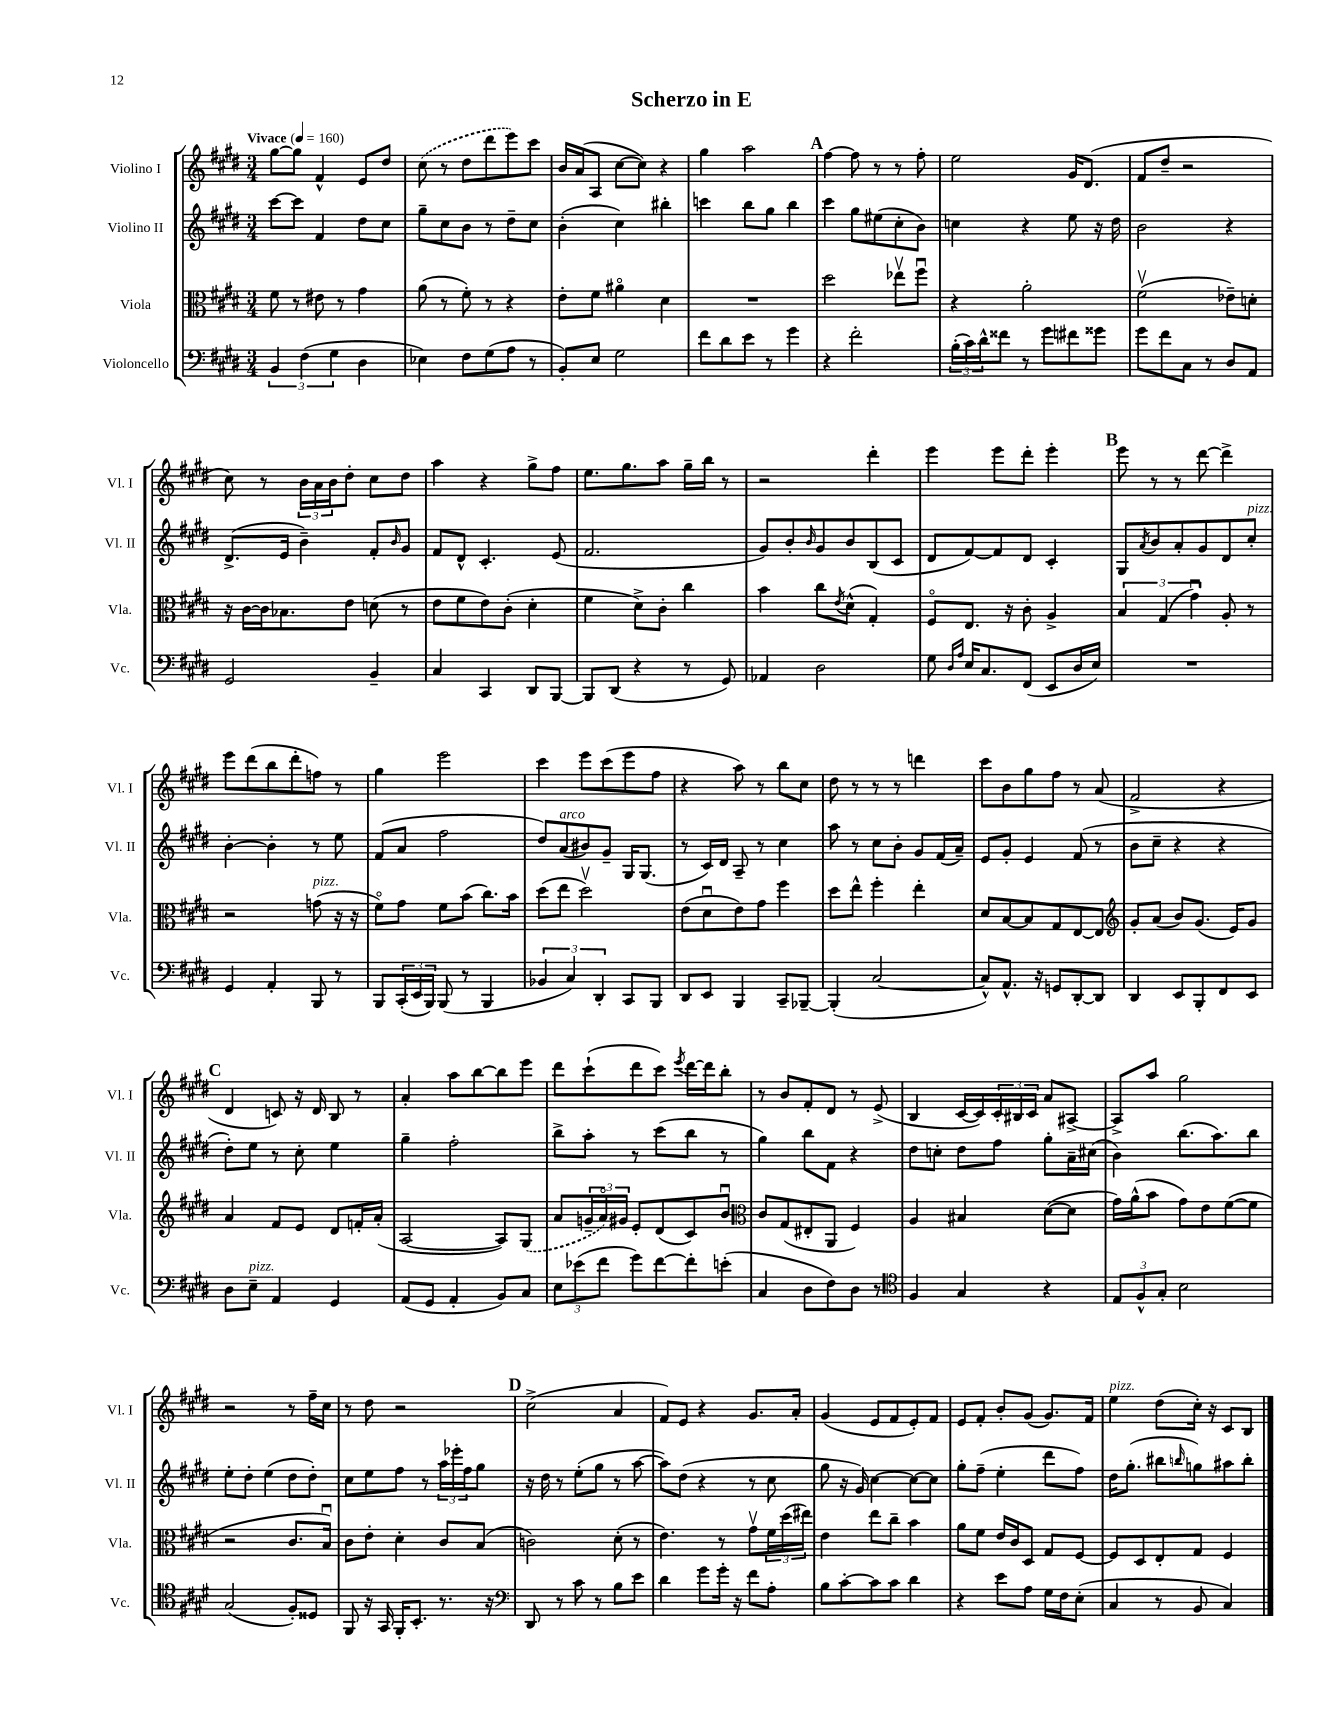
\header { title = "Scherzo in E" }
<<
\new StaffGroup <<
\new Staff = "s0" \with { instrumentName = "Violino I" shortInstrumentName = "Vl. I" } {
    \clef treble \key e \major \numericTimeSignature \time 3/4 \tempo "Vivace" 4 = 160
    gis''8~ gis''8 fis'4-^ e'8 dis''8 |
    \once \slurDashed cis''8( r8 dis''8 dis'''8 e'''8) cis'''8 |
    b'16 a'16( a8 cis''8~ cis''8) r4 |
    gis''4 a''2 |
    \mark \markup { \bold "A" } fis''4~ fis''8 r8 r8 fis''8-. |
    e''2 gis'16 dis'8.( |
    fis'8 dis''8-- r2 |
    cis''8) r8 \tuplet 3/2 { b'16 a'16 b'16 } dis''8-. cis''8 dis''8 |
    a''4 r4 gis''8-> fis''8 |
    e''8. gis''8. a''8 gis''16-- b''16 r8 |
    r2 dis'''4-. |
    e'''4 e'''8 dis'''8-. e'''4-. |
    \mark \markup { \bold "B" } e'''8 r8 r8 dis'''8~ dis'''4-> |
    e'''8 dis'''8( b''8 dis'''8-. f''8) r8 |
    gis''4 e'''2 |
    cis'''4 e'''8 cis'''8( e'''8 fis''8 |
    r4 a''8) r8 b''8 cis''8 |
    dis''8 r8 r8 r8 d'''4 |
    cis'''8 b'8 gis''8 fis''8 r8 a'8( |
    fis'2-> r4 |
    \mark \markup { \bold "C" } dis'4 c'8) r16 dis'16 b8 r8 |
    a'4-. a''8 b''8~ b''8 e'''8 |
    dis'''8 cis'''8-!( dis'''8 cis'''8) \acciaccatura { e'''8 } dis'''16~ dis'''16 b''8-. |
    r8 b'8 fis'8-. dis'8 r8 e'8->( |
    b4 cis'16~ cis'16) \tuplet 3/2 { cis'16-. bis16 cis'16 } a'8 ais8~-> |
    ais8-> a''8 gis''2 |
    r2 r8 fis''16-- cis''16 |
    r8 dis''8 r2 |
    \mark \markup { \bold "D" } cis''2->( a'4 |
    fis'8) e'8 r4 gis'8. a'16-. |
    gis'4( e'8 fis'8 e'8-.) fis'8 |
    e'8 fis'8-. b'8-. gis'8( gis'8.) fis'16 |
    e''4^\markup { \italic "pizz." } dis''8( cis''16-.) r16 cis'8 b8 \bar "|." |
}
\new Staff = "s1" \with { instrumentName = "Violino II" shortInstrumentName = "Vl. II" } {
    \clef treble \key e \major \numericTimeSignature \time 3/4
    cis'''8~ cis'''8 fis'4 dis''8 cis''8 |
    gis''8-- cis''8 b'8 r8 dis''8-- cis''8 |
    b'4-.( cis''4) bis''4-. |
    c'''4 b''8 gis''8 b''4 |
    \mark \markup { \bold "A" } cis'''4 gis''8 eis''8( cis''8-. b'8) |
    c''4 r4 e''8 r16 dis''16 |
    b'2 r4 |
    dis'8.->( e'16 b'4--) fis'8-. \grace { b'16 } gis'8 |
    fis'8 dis'8-^ cis'4.-. e'8( |
    fis'2. |
    gis'8) b'8-. \grace { b'16 } gis'8 b'8 b8( cis'8 |
    dis'8 fis'8~) fis'8 dis'8 cis'4-. |
    \mark \markup { \bold "B" } gis8 \acciaccatura { a'8 } b'8 a'8-. gis'8 dis'8 cis''8-.^\markup { \italic "pizz." } |
    b'4~-. b'4-. r8 e''8 |
    fis'8( a'8 fis''2 |
    dis''8) a'8^\markup { \italic "arco" }( bis'8) gis'8-- gis16 gis8.( |
    r8 cis'16) dis'16 a8-- r8 cis''4 |
    a''8 r8 cis''8 b'8-. gis'8 fis'16( a'16--) |
    e'8 gis'8-. e'4 fis'8( r8 |
    b'8 cis''8-- r4 r4 |
    \mark \markup { \bold "C" } dis''8-.) e''8 r8 cis''8-. e''4 |
    gis''4-- fis''2-. |
    b''8-> a''8-. r8 cis'''8( b''8 r8 |
    gis''4) b''8 fis'8 r4 |
    dis''8 c''8-. dis''8 fis''8 gis''8-. a'16-- cis''16( |
    b'4) b''8.( a''8.) b''8 |
    e''8-. dis''8-. e''4( dis''8 dis''8-.) |
    cis''8 e''8 fis''8 r8 \tuplet 3/2 { a''16 ees'''16-. fis''16 } gis''8 |
    \mark \markup { \bold "D" } r16 dis''16 r8 e''8-.( gis''8 r8 a''8~ |
    a''8) dis''8( r4 r8 cis''8 |
    gis''8 r16 gis'16) cis''4~ cis''8~ cis''8 |
    gis''8-. fis''8--( e''4-. dis'''8 fis''8) |
    dis''16 gis''8.-.( bis''8 \grace { b''16 } g''8) ais''8 b''8-. \bar "|." |
}
\new Staff = "s2" \with { instrumentName = "Viola" shortInstrumentName = "Vla." } {
    \clef alto \key e \major \numericTimeSignature \time 3/4
    fis'8 r8 eis'8 r8 gis'4 |
    a'8( r8 fis'8-.) r8 r4 |
    e'8-. fis'8 ais'4\flageolet dis'4 |
    R2. |
    \mark \markup { \bold "A" } dis''2 ees''8\upbow fis''8\downbow |
    r4 a'2-. |
    fis'2\upbow( ees'8--) d'8-. |
    r16 cis'16~ cis'16 bes8. e'8 d'8( r8 |
    e'8 fis'8 e'8) cis'8-.( dis'4-. |
    fis'4 dis'8->) cis'8-. cis''4 |
    b'4 cis''8 \acciaccatura { e'8 } dis'8-^( gis4-.) |
    fis8\flageolet e8. r16 cis'8-. a4-> |
    \mark \markup { \bold "B" } \tuplet 3/2 { b4 gis4( gis'4\downbow) } a8-. r8 |
    r2 g'8^\markup { \italic "pizz." }( r16 r16 |
    fis'8\flageolet) gis'8 fis'8 b'8( cis''8.) b'16 |
    dis''8( e''8 dis''2\upbow) |
    e'8( dis'8\downbow e'8) gis'8 fis''4 |
    dis''8 e''8-^ fis''4-. e''4-. |
    dis'8 b8~ b8 gis8 e8~ e8 |
    \clef treble gis'8-. a'8( b'8) gis'8.( e'16) gis'8 |
    \mark \markup { \bold "C" } a'4 fis'8 e'8 dis'8 f'16-. a'16-.( |
    a2~ a8) \once \slurDashed gis8( |
    a'8 \tuplet 3/2 { g'16-- a'16\flageolet) gis'16 } e'8-. dis'8( cis'8) b'8\downbow |
    \clef alto cis'8 gis8( eis8-. a,8 fis4) |
    a4 bis4 dis'8~( dis'8 |
    gis'16) a'16-^( b'8 gis'8) e'8 fis'8~( fis'8 |
    r2 cis'8. b16\downbow) |
    cis'8 e'8-. dis'4-. cis'8 b8( |
    \mark \markup { \bold "D" } c'2) dis'8-.( r8 |
    e'4.) r8 gis'8\upbow \tuplet 3/2 { fis'16 dis''16( eis''16) } |
    e'4 e''8 cis''8-- b'4 |
    a'8 fis'8 e'16 cis'16 dis8 gis8 fis8~ |
    fis8 dis8 e8-. gis8 fis4 \bar "|." |
}
\new Staff = "s3" \with { instrumentName = "Violoncello" shortInstrumentName = "Vc." } {
    \clef bass \key e \major \numericTimeSignature \time 3/4
    \tuplet 3/2 { b,4 fis4( gis4 } dis4 |
    ees4) fis8 gis8( a8 r8 |
    b,8-.) e8 gis2 |
    fis'8 dis'8 e'8 r8 gis'4 |
    \mark \markup { \bold "A" } r4 fis'2-. |
    \tuplet 3/2 { b16-.( cis'16) dis'16-^ } fisis'8 r8 gis'8 fis'8 gisis'8 |
    gis'8 fis'8 cis8 r8 dis8 a,8 |
    gis,2 b,4-- |
    cis4 cis,4 dis,8 b,,8~ |
    b,,8 dis,8( r4 r8 gis,8) |
    aes,4 dis2 |
    gis8 \grace { dis16 a16 } e16 cis8. fis,8( e,8 dis16 e16) |
    \mark \markup { \bold "B" } R2. |
    gis,4 a,4-. b,,8 r8 |
    b,,8 \tuplet 3/2 { cis,16-.( e,16 b,,16) } b,,8( r8 b,,4 |
    \tuplet 3/2 { bes,4 cis4) dis,4-. } cis,8 b,,8 |
    dis,8 e,8 b,,4 cis,8-- bes,,8~-- |
    bes,,4-.( cis2~ |
    cis8-^) a,8.-^ r16 g,8 dis,8~-. dis,8 |
    dis,4 e,8 b,,8-. fis,8 e,8 |
    \mark \markup { \bold "C" } dis8 e8--^\markup { \italic "pizz." } a,4 gis,4 |
    a,8( gis,8 a,4-. b,8) cis8 |
    \tuplet 3/2 { e8 ees'8( fis'8 } gis'8) fis'8~ fis'8-. e'8-.( |
    cis4 dis8 fis8) dis8 r8 |
    \clef tenor fis4 gis4 r4 |
    \tuplet 3/2 { e8 fis8-^ gis8-. } b2 |
    gis2( fis8-.) disis8 |
    fis,8 r16 gis,16 fis,16-. b,8.-. r8. r16 |
    \mark \markup { \bold "D" } \clef bass dis,8 r8 cis'8 r8 b8 e'8 |
    dis'4 gis'8 gis'16-. r16 fis'8 a8-. |
    b8 cis'8~-. cis'8 cis'8 dis'4 |
    r4 e'8 a8 gis16 fis16 e8-.( |
    cis4 r8 b,8 cis4) \bar "|." |
}
>>
>>
\layout { \context { \Score \remove "Bar_number_engraver" } }
